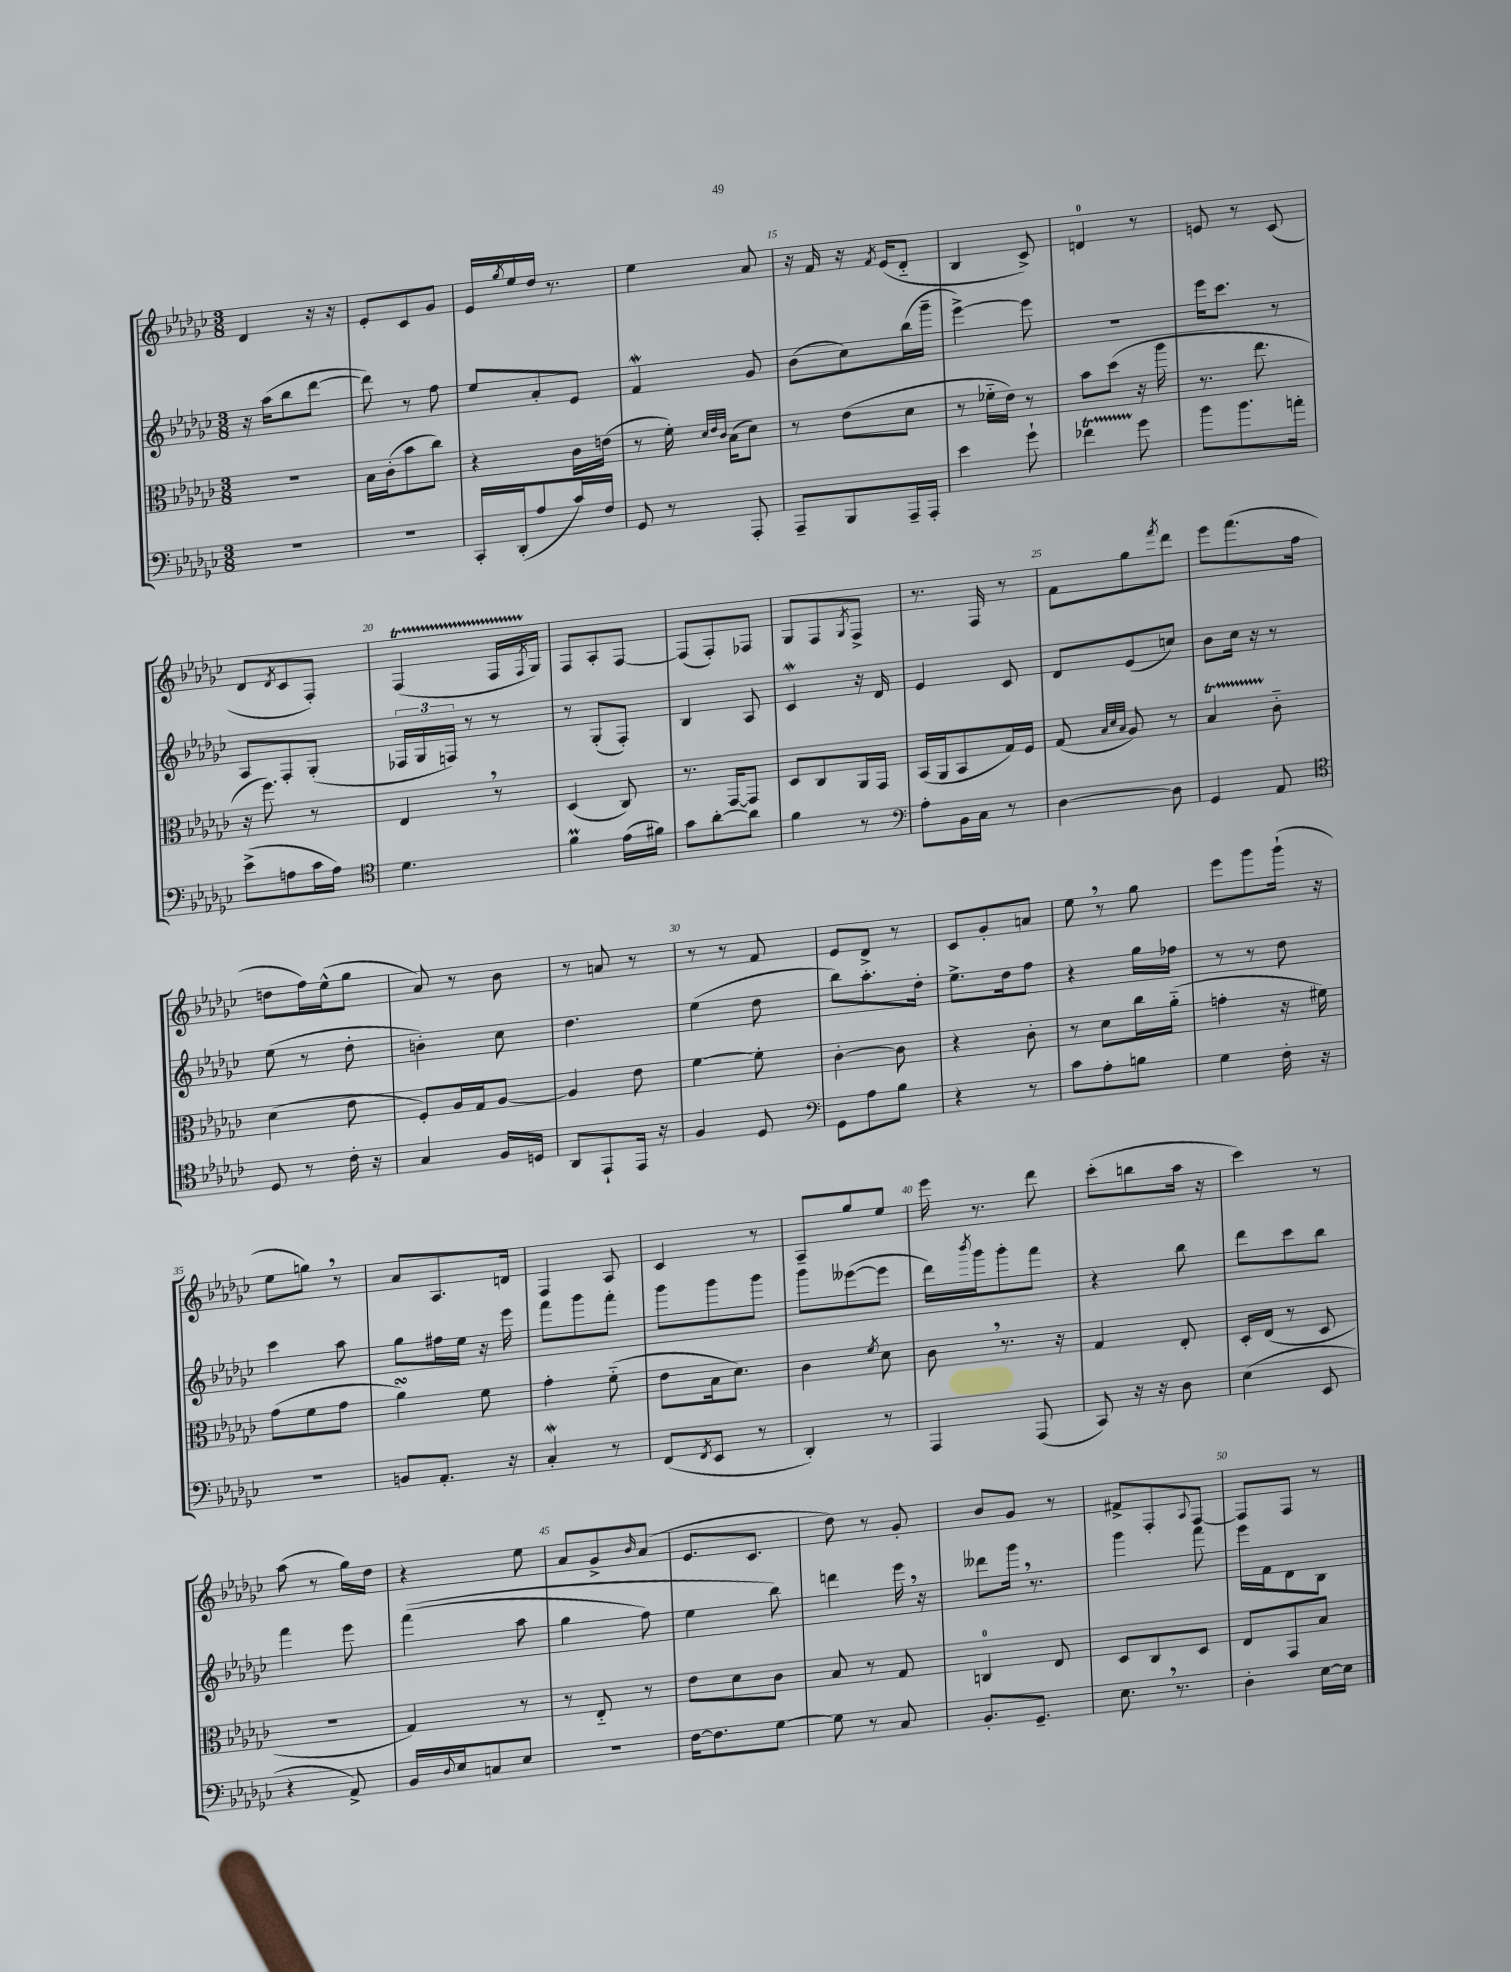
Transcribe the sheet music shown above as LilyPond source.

<<
\new StaffGroup <<
\new Staff = "s0" {
    \clef treble \key ges \major \numericTimeSignature \time 3/8
    des'4 r16 r16 |
    ees'8-. ces'8 ges'8 |
    ees'16 \acciaccatura { ges''8 } ees''16 des''16 r8. |
    ees''4 aes'8 |
    r16 f'16 r16 \acciaccatura { f'8 } ees'16( des'8-_ |
    bes4 ces'8->) |
    d'4-0 r8 |
    e'8 r8 ces'8( |
    des'8 \acciaccatura { des'8 } ces'8 f8-.) |
    f4\startTrillSpan( f16 \acciaccatura { f8 } ges16\stopTrillSpan) |
    f8 aes8-. f8~ |
    f8( f8-.) fes8 |
    ges8 f8 \acciaccatura { ges8 } f8-> |
    r8. f16 r8 |
    f'8 ges''8 \acciaccatura { f'''8 } des'''8 |
    ees'''8 f'''8.( f''16 |
    d''8 f''16) ees''16-^( ges''8 |
    aes'8) r8 bes'8 |
    r8 a'8 r8 |
    r8 r8 f'8 |
    ees'8 des'8-> r8 |
    ces'8 ges'8-. a'8 |
    ees''8 \breathe r8 ges''8 |
    ees'''8 ges'''8 ges'''16-!( r16 |
    ees''8 g''8) \breathe r8 |
    aes'8 aes8. d'16 |
    f4 aes8 |
    ces'4 r8 |
    aes8-- ges''8 ees''8 |
    ees'''16 r8. des'''8 |
    ces'''8-.( b''8 aes''16 r16 |
    ces'''4) r8 |
    aes''8( r8 ges''16) des''16 |
    r4 ees''8 |
    aes'8 ges'8-> \grace { bes'16 } aes'8( |
    ees'8. ces'8. |
    des''8) r8 ges'8-. |
    bes'8 ges'8 r8 |
    fis'8-> f8-. \appoggiatura { aes8 } f8~ |
    f8 f8 r8 \bar "|." |
}
\new Staff = "s1" {
    \clef treble \key ges \major \numericTimeSignature \time 3/8
    r16 aes''16( bes''8 des'''8~ |
    des'''8) r8 f''8 |
    ees''8 aes'8-. ees'8 |
    f'4\mordent ges'8 |
    bes'8( ces''8) bes''16( ges'''16-- |
    ees'''4~->) ees'''8 |
    R4. |
    ees'''16 ces'''8. r8 |
    aes8 f8-. ges8-.( |
    \tuplet 3/2 { fes16 ges16 f16) } r8 r8 |
    r8 ges8-.( f8-.) |
    bes4 aes8 |
    ces'4\mordent r16 des'16 |
    ees'4 ces'8 |
    des'8 ees'8( c''8) |
    bes'8 ces''16 r16 r8 |
    ees''8( r8 des''8-. |
    b'4-.) ces''8 |
    des''4. |
    ees''4( des''8 |
    bes''8) aes''8.-. des''16-. |
    ees''8.-> des''16 f''8 |
    r4 ges''16 fes''16 |
    r8 r8 des''8 |
    ces'''4 aes''8 |
    ges''8 fis''16 ees''16 r16 ees'''16 |
    f'''8 ges'''8 f'''8-. |
    ges'''8 ges'''8 ges'''8 |
    ges'''8 eeses'''8~( eeses'''8 |
    des'''16) \acciaccatura { bes'''8 } ges'''16 ges'''8-. f'''8 |
    r4 bes''8 |
    des'''8 ces'''8 bes''8 |
    f'''4 ees'''8 |
    f'''4(\( aes''8 |
    ges''4 f''8) |
    ees''4 bes''8\) |
    d'''4 ees'''16 \breathe r16 |
    deses'''8 ges'''16 \breathe r8. |
    ges'''4 f'''8 |
    ees'''16 f'16 des'8 bes8 \bar "|." |
}
\new Staff = "s2" {
    \clef alto \key ges \major \numericTimeSignature \time 3/8
    R4. |
    bes16 ces'16-.( bes'8 ces''8) |
    r4 ces'16 e'16( |
    r8 f'16-.) \grace { des'32 ees'32 ces'32 } bes16( des'8) |
    r8 ees'8( des'8 |
    r8 fes'16-_ ees'16) r8 |
    bes'8 des''8( r16 aes''16 |
    r8. ees''8. |
    r16 f''8.) r8 |
    ees4 \breathe r8 |
    des4( ces8) |
    r8. ges,16~ ges,8 |
    des8 ces8 aes,16 ges,16 |
    bes,16( aes,16 bes,8 ges16) f16 |
    ges8( \grace { bes32 des'32 bes32 } aes8) r8 |
    bes4\startTrillSpan ces'8-_\stopTrillSpan |
    des'4( ees'8 |
    f8-.) aes16 ges16 aes8~ |
    aes4 ees'8 |
    f'4~ f'8-. |
    ces'4~-. ces'8 |
    r4 ces'8-. |
    r8 des'8 ces''16 aes'16-_( |
    g'4-. r16 fis'16) |
    ges'8( f'8 ges'8 |
    aes'4\turn) f'8 |
    ges'4-. f'8-_( |
    ees'8 bes16 des'8.) |
    ces'4 \acciaccatura { f'8 } des'8 |
    ces'8 \breathe r8. r16 |
    ges4 ees8-. |
    des16-. ees16( r8 des8 |
    R4. |
    ges4) r8 |
    r8 ees8-_ r8 |
    ees'8 des'8 ces'8 |
    bes8 r8 ges8 |
    c4-0 ees8 |
    des8 ces8 des8 |
    ees8 ges,8 bes8 \bar "|." |
}
\new Staff = "s3" {
    \clef bass \key ges \major \numericTimeSignature \time 3/8
    R4. |
    R4. |
    ces,16-. des,16-.( aes8 ces'16) f16 |
    ges,8 r8 aes,,8-. |
    aes,,8-- bes,,8 aes,,16-- aes,,16-. |
    ees'4 ges'8-! |
    fes'4\startTrillSpan ges'8\stopTrillSpan |
    bes'8 bes'8. a'16-. |
    ees'8->( a8 ces'16 a16) |
    \clef tenor des'4. |
    f'4\prall ees'16( fis'16) |
    ges'8 aes'8~-. aes'8 |
    f'4 r8 |
    \clef bass aes8-. bes,16 ces16 r8 |
    des4~ des8 |
    ges,4 aes,8 |
    \clef tenor des8 r8 ces'16-. r16 |
    ges4 f16 d16 |
    aes,8 ees,8-! ees,16 r16 |
    f4 des8 |
    \clef bass ges,8 aes8 bes8 |
    r4 r8 |
    ces'8 aes8-. b8 |
    ges4 f16-. r16 |
    R4. |
    b,8 aes,8.-. r16 |
    ces4-.\mordent r8 |
    f,8( \acciaccatura { f,8 } ees,8 r8 |
    des,4-.) r8 |
    aes,,4 aes,,8( |
    ces,8) r16 r16 des8 |
    ees4( ees,8 |
    r4 aes,8->) |
    bes,16 \appoggiatura { des8 } ees16 c8 ees8 |
    r4. |
    f16~ f8. ges8~ |
    ges8 r8 ces8 |
    bes,8.-. ges,8.-- |
    ees8. \breathe r8. |
    des4-. ees16~ ees16 \bar "|." |
}
>>
>>
\layout { \context { \Score currentBarNumber = #11 \override BarNumber.break-visibility = ##(#f #t #t) barNumberVisibility = #(every-nth-bar-number-visible 5) } }
